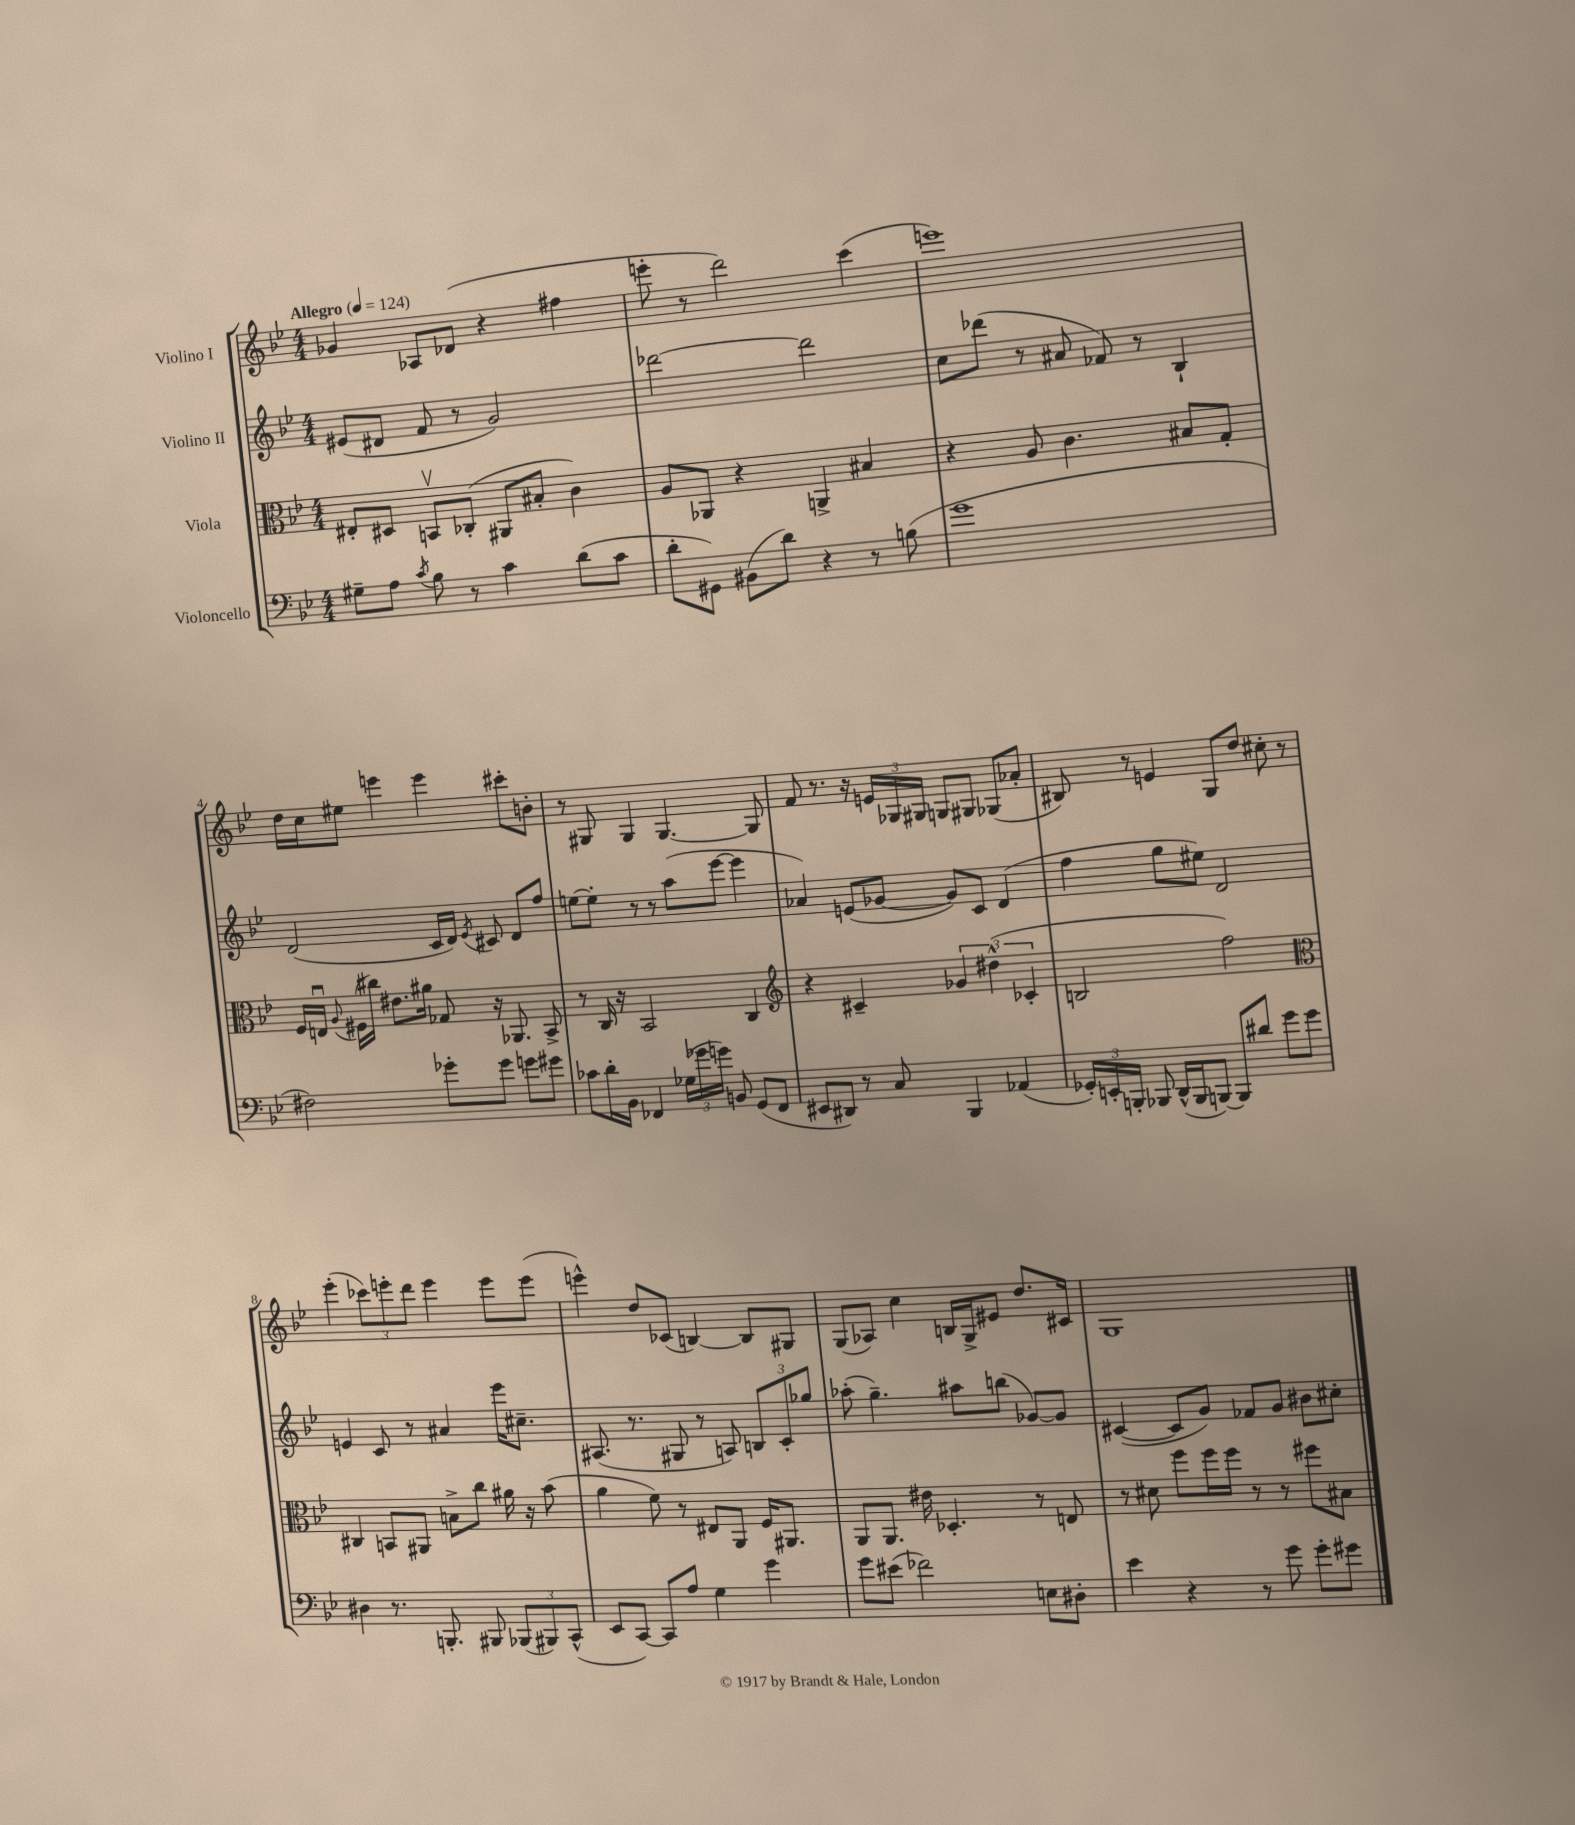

**kern	**kern	**kern	**kern
*staff4	*staff3	*staff2	*staff1
*clefF4	*clefC3	*clefG2	*clefG2
*k[b-e-]	*k[b-e-]	*k[b-e-]	*k[b-e-]
*M4/4	*M4/4	*M4/4	*M4/4
*MM124	*MM124	*MM124	*MM124
8G#~	8E#'	(8e#	4g-
8A	8D#	8d#	.
8qc	.	.	.
8B-	8BBv	8f	8A-
8r	(8C-'	8r	(8d-
4c	8AA#	2g)	4r
.	8B#'	.	.
(8d	4c)	.	4ff#
8c	.	.	.
=	=	=	=
8d'	8A	[2ddd-	8eee'
8GG#)	8AA-	.	8r
(8BB#	4r	.	2ddd)
8d)	.	.	.
4r	4AA^	2ddd-]	.
8r	4B#	.	(4ccc
(8B	.	.	.
=	=	=	=
1g	4r	8cc	1eee)
.	.	(8ddd-	.
.	8A	8r	.
.	4.c	8a#	.
.	.	8f-)	.
.	.	8r	.
.	8B#	4B-`	.
.	8G'	.	.
=	=	=	=
2F#)	16F	(2d	16dd
.	16Eu	.	16cc
.	8qqA	.	.
.	(16F#	.	8ee#
.	16cc#)	.	.
.	8.e#	.	4eee
.	16a#	.	.
8g-'	8G-	16c	4eee
.	.	16d)	.
.	.	8qe-	.
8g-	16r	8c#	.
.	8.AA-	.	.
8g	.	8d	8ccc#'
8g#	8BB-^	8ff	8b'
=	=	=	=
8c-	8r	[8ee	8r
16d'	16C	8ee']	8G#
16BB-	16r	.	.
4FF-	2BB-	8r	4G#
.	.	8r	.
(24G-	.	(8aa	[4.G#
24g-	.	.	.
24g)	.	.	.
8BB	.	[8eee-	.
(8GG	4C	4eee-]	.
8FF-	.	.	8G#]
=	=	=	=
*	*clefG2	*	*
8EE#	4r	4a-)	8f
8DD#)	.	.	8.r
8r	4c#~	(8e	.
.	.	.	16r
8C	.	[8g-	24e
.	.	.	24G-
.	.	.	24G#
4BBB-	6g-	8g-])	8G
.	.	8c	8G#
.	(6dd#^^	.	.
(4AA-	.	(4d	(8G-
.	6c-'	.	.
.	.	.	8a-'
=	=	=	=
24GG-')	2B	4ff	8B#)
24EE'	.	.	.
24BBB'	.	.	.
8BBB-	.	.	8r
(16DD^^	.	8gg	4e
16BBB-	.	.	.
[8BBB)	.	8ee#)	.
8BBB]	2ff)	2d	8G
8d#	.	.	8dd
8g	.	.	8cc#'
8g	.	.	8r
=	=	=	=
*	*clefC3	*	*
4D#	4C#	4e	(4eee-'
8.r	8BB	8c	12ccc-)
.	.	.	12eee'
.	8AA#	8r	.
.	.	.	12ddd
8.BBB'	.	.	.
.	8B^	4a#	4eee
8BBB#	8cc	.	.
(12BBB-	16a#	16eee-	8eee
.	16r	8.cc#~	.
12BBB#)	.	.	.
.	(8b-	.	(8eee
(12CC^^	.	.	.
=	=	=	=
8EE-	4a	(8.A#	4eee^^)
[8CC)	.	.	.
.	.	8.r	.
8CC]	8f)	.	8dd
8A	8r	8G#	(8c-
4G	8E#	8r	[4B)
.	8AA	8A)	.
4g	16F	12B	8B]
.	8.AA#	.	.
.	.	12c'	.
.	.	.	8G#
.	.	12gg-	.
=	=	=	=
8g	8AA	(8aa-'	(8G
(8e#	8.AA	4.gg~)	8A-)
2f-)	.	.	4cc
.	16e#	.	.
.	4.D-'	.	.
.	.	8aa#	16B
.	.	.	16G^
.	.	(8bb	8e#
8E	8r	[8g-)	8.dd
8D#'	8E	8g-]	.
.	.	.	16c#
=	=	=	=
4e-	8r	([4c#	1G
.	8d#	.	.
4r	8ff	8c#]	.
.	16ff	8g)	.
.	16ff	.	.
8r	8r	8f-	.
8g	8r	8g	.
8g'	8ff#	8b#	.
8g#	8B#	8cc#'	.
==	==	==	==
*-	*-	*-	*-
